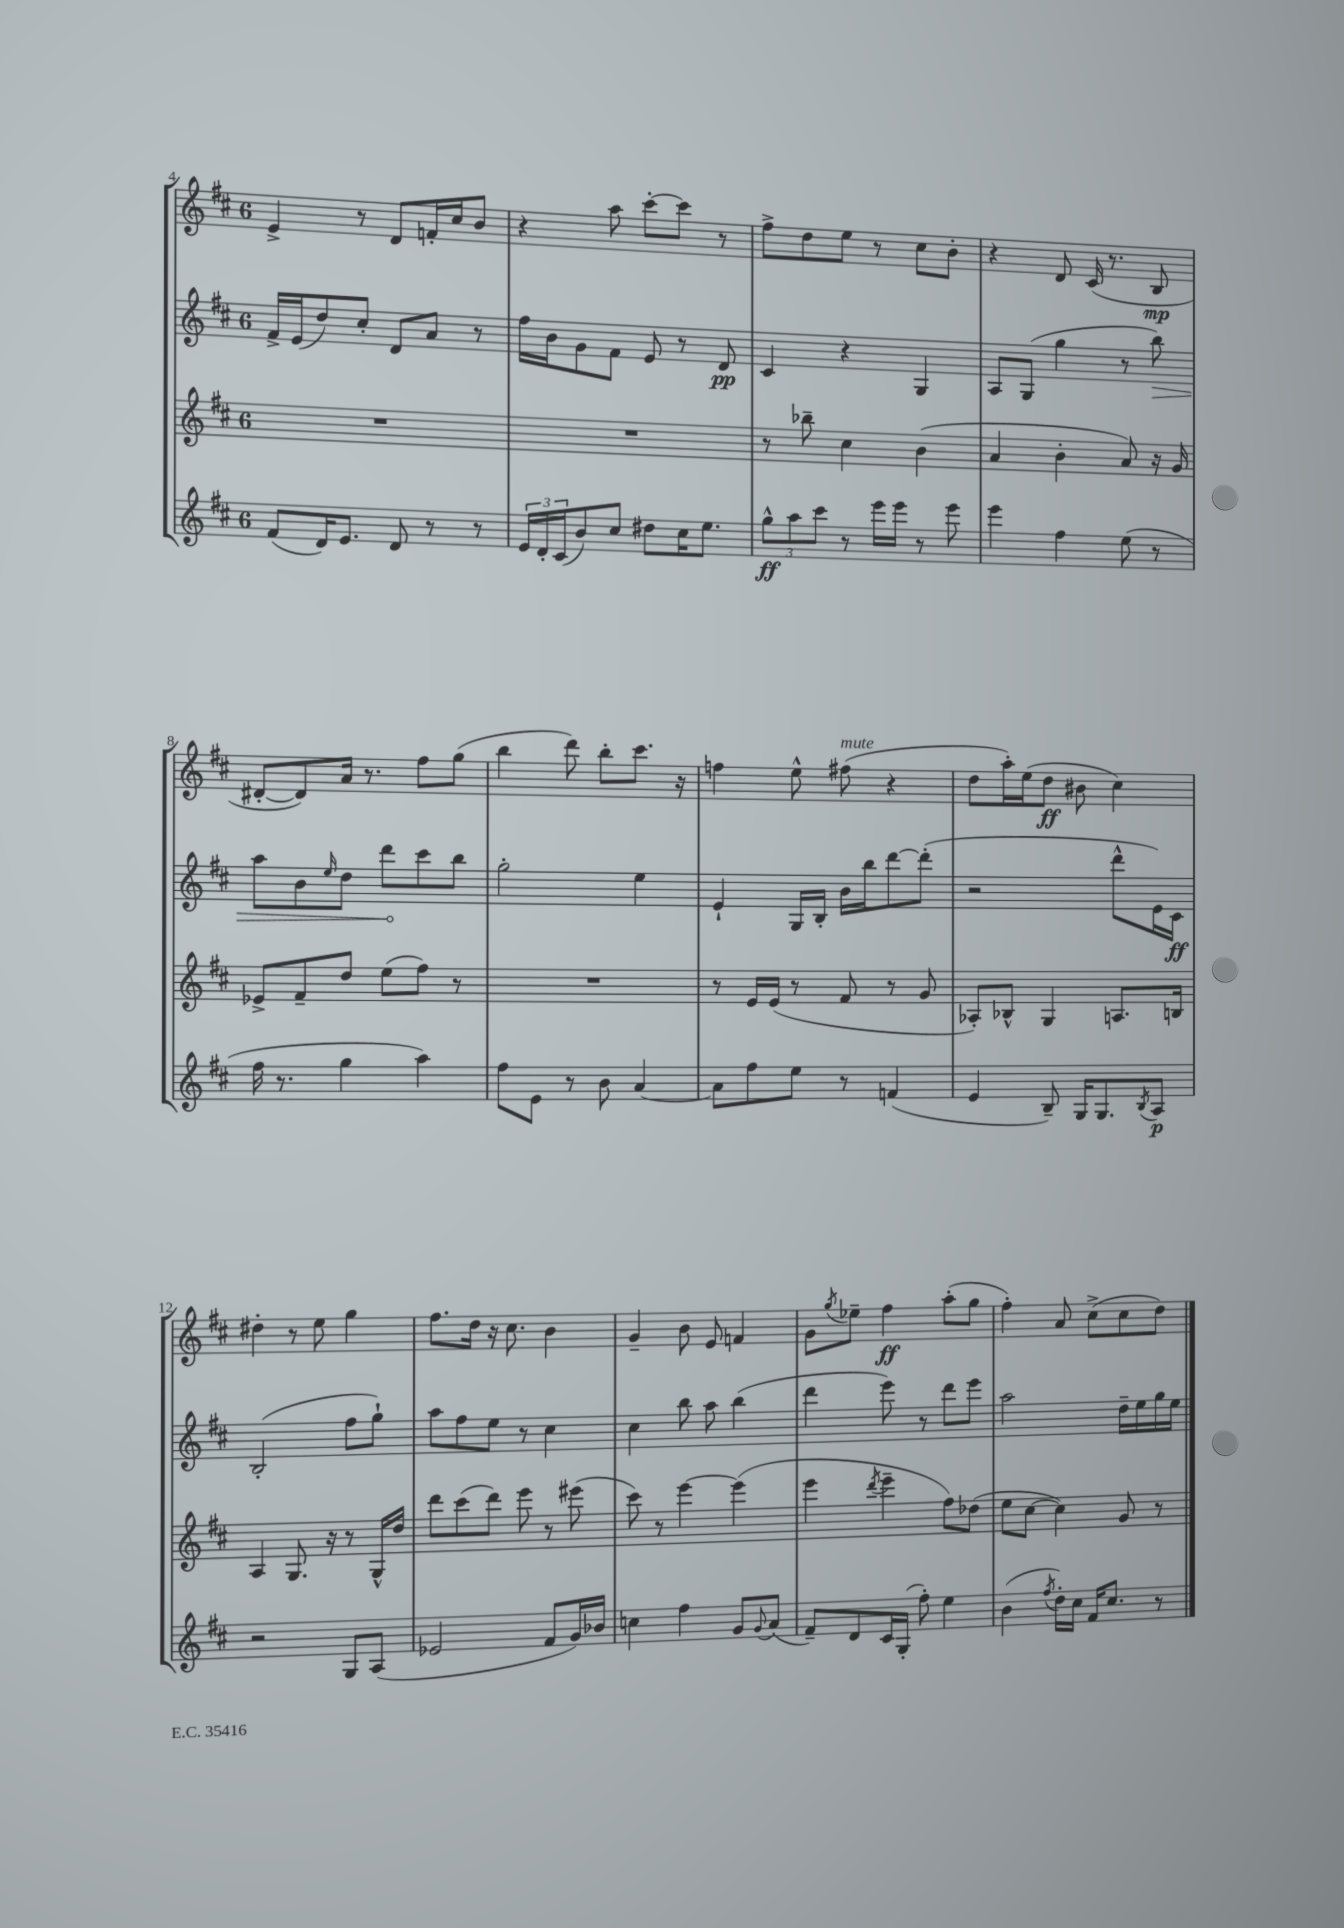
<<
\new StaffGroup <<
\new Staff = "s0" {
    \clef treble \key d \major \once \override Staff.TimeSignature.style = #'single-digit \time 6/8
    e'4-> r8 d'8 f'16-. cis''16 b'8 |
    r4 a''8 cis'''8~-. cis'''8 r8 |
    fis''8-> d''8 e''8 r8 cis''8 b'8-. |
    r4 d'8 cis'16( r8. b8\mp |
    dis'8~-. dis'8) a'16 r8. fis''8 g''8( |
    b''4 d'''8) b''8-. cis'''8. r16 |
    f''4 e''8-^ fis''8^\markup { \italic "mute" }( r4 |
    d''8 a''16-.) e''16( d''8\ff bis'8 cis''4) |
    dis''4-. r8 e''8 g''4 |
    fis''8. d''16 r16 cis''8. b'4 |
    g'4-- b'8 e'8 f'4 |
    g'8 \acciaccatura { g''8 } ees''8-- fis''4\ff a''8-.( g''8 |
    fis''4-.) a'8 cis''8->( cis''8 d''8) \bar "|." |
}
\new Staff = "s1" {
    \clef treble \key d \major \once \override Staff.TimeSignature.style = #'single-digit \time 6/8
    fis'16-> e'16( d''8) cis''8-. d'8 a'8 r8 |
    fis''16 b'16 g'8 fis'8 e'8 r8 d'8\pp |
    cis'4 r4 g4 |
    a8 g8( g''4 r8 \once \override Hairpin.circled-tip = ##t b''8\>) |
    a''8 b'8 \grace { e''16 } d''8 d'''8\! cis'''8 b''8 |
    g''2-. e''4 |
    e'4-! g16 b16-. b'16 b''16 d'''8~ d'''8-.( |
    r2 d'''8-^ e'16) cis'16\ff |
    b2-.( fis''8 g''8-!) |
    a''8 fis''8 e''8 r8 cis''4 |
    cis''4 b''8 a''8 b''4( |
    d'''4 e'''8) r8 d'''8 e'''8 |
    a''2 d''16-- e''16 g''16 e''16 \bar "|." |
}
\new Staff = "s2" {
    \clef treble \key d \major \once \override Staff.TimeSignature.style = #'single-digit \time 6/8
    R2. |
    R2. |
    r8 bes''8-- cis''4 b'4( |
    a'4 b'4-. a'8) r16 g'16 |
    ees'8-> fis'8-- d''8 e''8( fis''8) r8 |
    R2. |
    r8 e'16 e'16( r8 fis'8 r8 g'8 |
    aes8-.) bes8-^ g4 a8. b16 |
    a4 g8. r16 r8 g16-^ d''16 |
    d'''8 cis'''8( d'''8) e'''8 r8 eis'''8( |
    cis'''8) r8 e'''4~ e'''4( |
    e'''4 \acciaccatura { d'''8 } e'''4-- fis''8) des''8( |
    e''8 cis''8~ cis''4) g'8 r8 \bar "|." |
}
\new Staff = "s3" {
    \clef treble \key d \major \once \override Staff.TimeSignature.style = #'single-digit \time 6/8
    fis'8( d'16) e'8. d'8 r8 r8 |
    \tuplet 3/2 { e'16 d'16-. cis'16( } b'8) cis''8 dis''8 cis''16 e''8. |
    \tuplet 3/2 { g''8-^\ff a''8 cis'''8 } r8 e'''16 e'''16 r8 e'''8 |
    e'''4 fis''4 e''8( r8 |
    fis''16 r8. g''4 a''4) |
    fis''8 e'8 r8 b'8 a'4~ |
    a'8 fis''8 e''8 r8 f'4( |
    e'4 b8--) g16 g8. \acciaccatura { b8 } a8\p |
    r2 g8 a8( |
    ees'2 fis'8 g'16) bes'16 |
    c''4 fis''4 g'8 \appoggiatura { g'8 } a'8( |
    fis'8--) d'8 cis'16 g16-.( fis''8-.) e''4 |
    b'4( \acciaccatura { fis''8 } d''16-.) cis''16 fis'16 cis''8. r8 \bar "|." |
}
>>
>>
\layout { \context { \Score currentBarNumber = #4 } }
